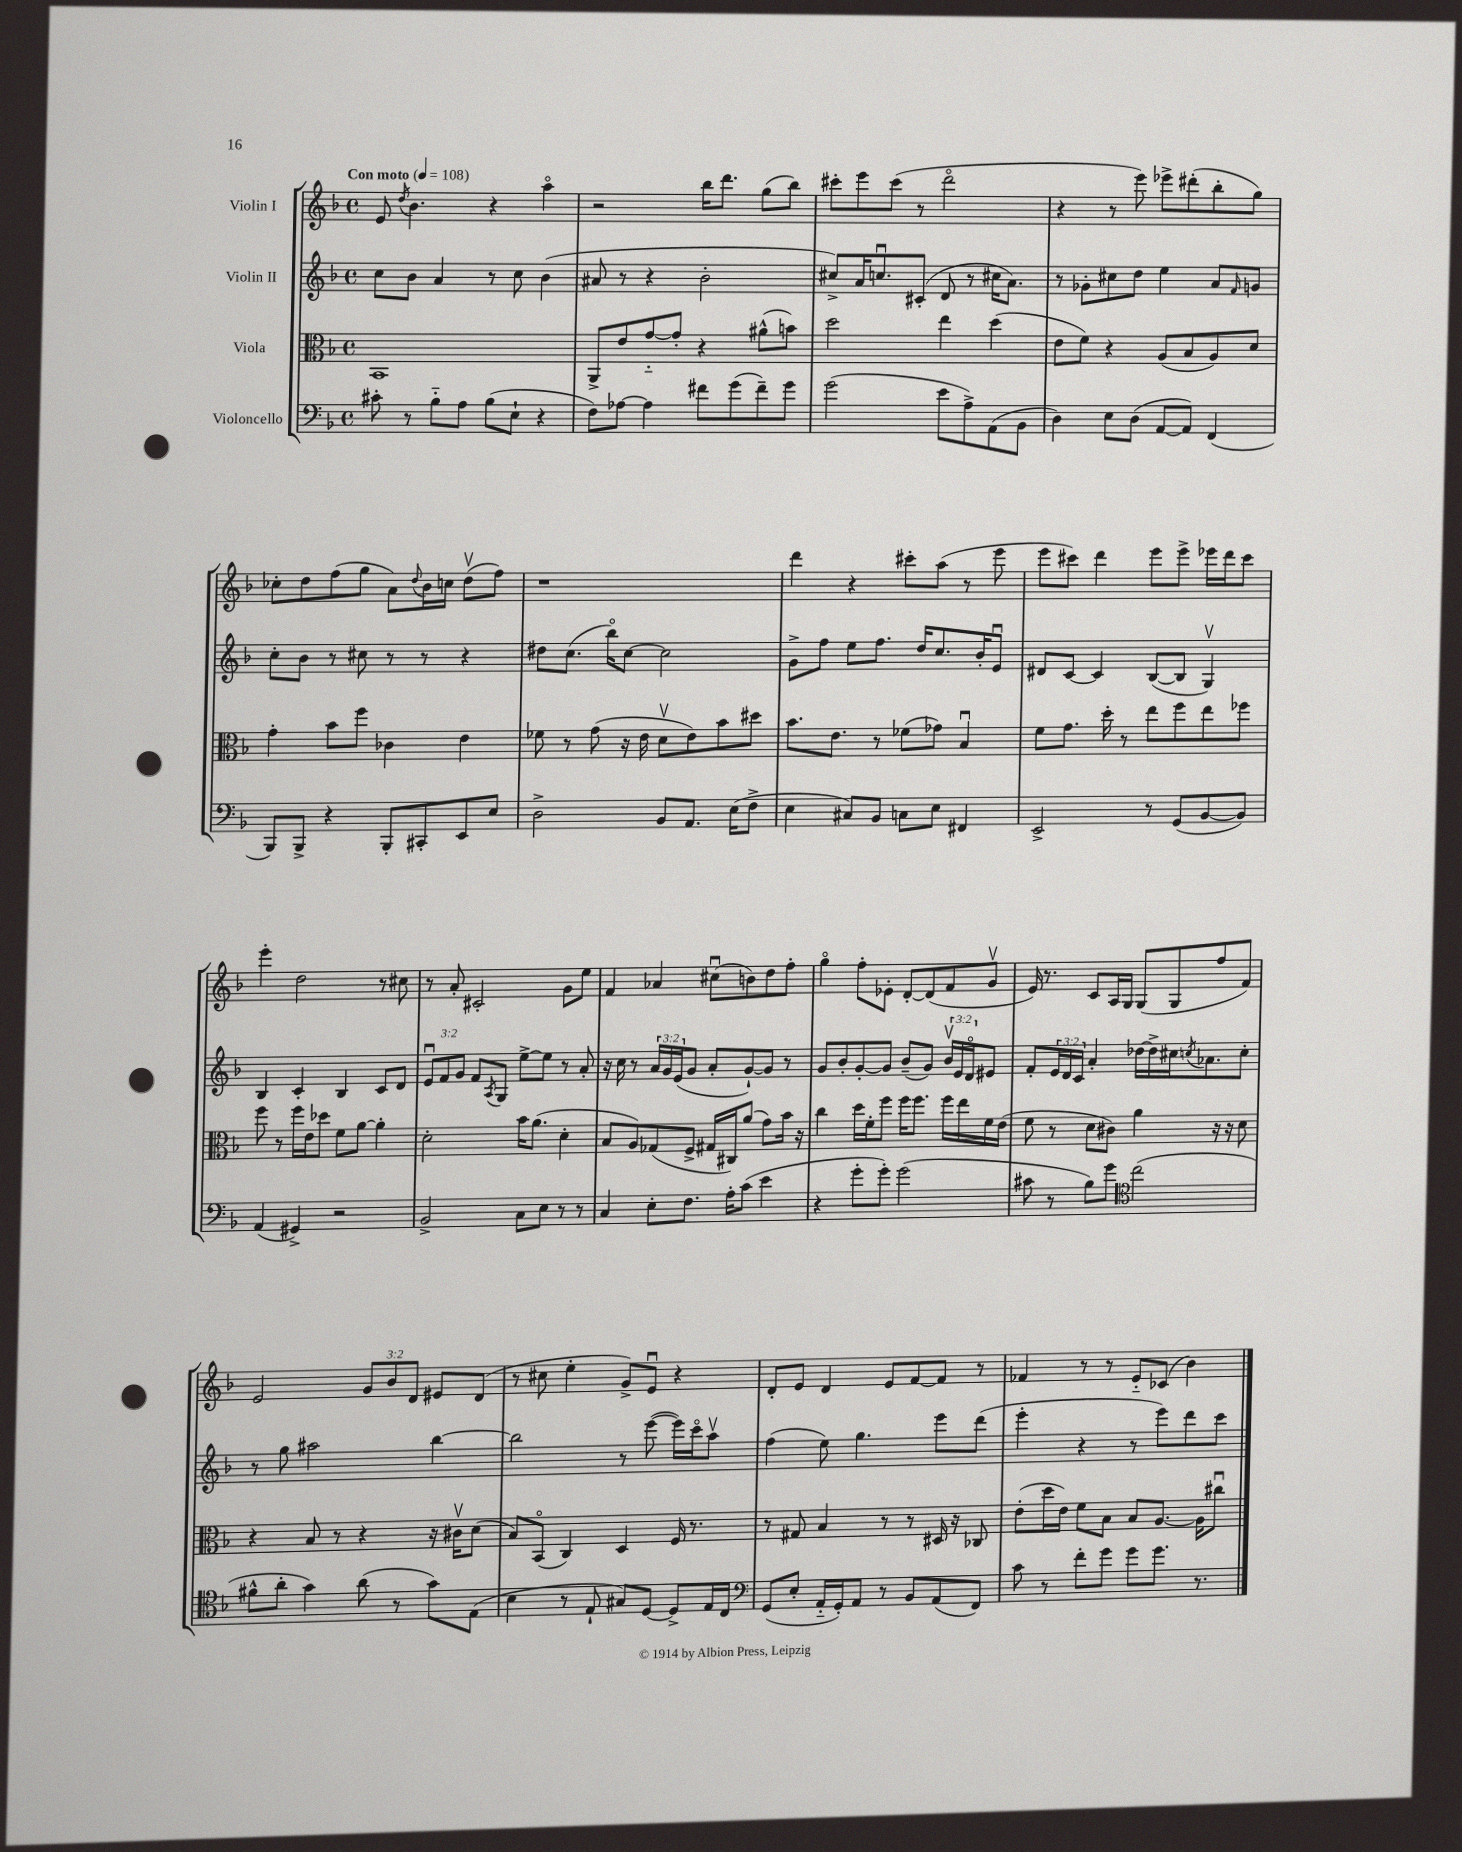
<<
\new StaffGroup <<
\new Staff = "s0" \with { instrumentName = "Violin I" } {
    \clef treble \key f \major \defaultTimeSignature \time 4/4 \override Staff.TupletNumber.text = #tuplet-number::calc-fraction-text \tempo "Con moto" 4 = 108
    e'8 \acciaccatura { d''8 } bes'4. r4 a''4\flageolet |
    r2 bes''16 d'''8. g''8( bes''8) |
    cis'''8-. e'''8 cis'''8( r8 d'''2\flageolet |
    r4 r8 e'''8) ees'''8-> dis'''8-.( bes''8-. g''8) |
    ces''8-. d''8 f''8( g''8 a'8) \appoggiatura { d''8 } bes'16 c''16 d''8\upbow( f''8) |
    r1 |
    d'''4 r4 cis'''8-. a''8( r8 e'''8 |
    e'''8 cis'''8) d'''4 e'''8 e'''8-> ees'''16 d'''16 cis'''8 |
    e'''4-. d''2 r8 cis''8 |
    r8 a'8-. cis'2-. g'8 e''8 |
    f'4 aes'4 cis''8\downbow( b'8) d''8 f''8-. |
    g''4\flageolet f''8-. ees'8-. d'8~-. d'8( f'8 g'8\upbow |
    e'16) r8. c'8 a16 g16 g8( g8 f''8 f'8) |
    e'2 \tuplet 3/2 { g'8 bes'8 d'8 } eis'8 d'8( |
    r8 cis''8 e''4-. g'8->) e'8\downbow r4 |
    d'8-. e'8 d'4 e'8 f'8~ f'8 r8 |
    fes'4 r8 r8 e'8-_ ces'8( bes'4) \bar "|." |
}
\new Staff = "s1" \with { instrumentName = "Violin II" } {
    \clef treble \key f \major \defaultTimeSignature \time 4/4 \override Staff.TupletNumber.text = #tuplet-number::calc-fraction-text
    c''8 bes'8 a'4 r8 c''8 bes'4( |
    ais'8 r8 r4 bes'2-. |
    cis''8->) a'16 c''8.\downbow cis'8-.( d'8 r8 cis''16 a'8.) |
    r8 ges'8-. cis''8 d''8 e''4 a'8 \grace { f'16 } g'8 |
    c''8-. bes'8 r8 cis''8 r8 r8 r4 |
    dis''8 c''8.( bes''16\flageolet) c''8~ c''2 |
    g'8-> f''8 e''8 f''8. d''16 c''8. bes'16-. e'8\downbow |
    dis'8 c'8~ c'4 bes8~( bes8 g4\upbow) |
    bes4 c'4-. bes4 c'8 d'8 |
    \tuplet 3/2 { e'8\downbow f'8 g'8 } f'8 \acciaccatura { a8 } g8 e''8~-> e''8 r8 a'8-. |
    r16 c''16 r8 \tuplet 3/2 { a'16 g'16 e'16( } g'8 a'8-. g'8~-!) g'8 r8 |
    g'8 bes'8-. g'8~-. g'8 bes'8--( g'8) \tuplet 3/2 { bes'16\upbow e'16 d'16\flageolet } eis'8 |
    f'8-. \tuplet 3/2 { e'16 d'16 c'16 } a'4-. des''16~ des''16-> cis''16 \acciaccatura { c''8 } aes'8. c''8-. |
    r8 g''8 ais''2 bes''4~ |
    bes''2 r8 e'''8~( e'''16) c'''16\flageolet a''8\upbow |
    f''4( e''8) g''4. e'''8 d'''8( |
    e'''4-. r4 r8 e'''8) d'''8 c'''8 \bar "|." |
}
\new Staff = "s2" \with { instrumentName = "Viola" } {
    \clef alto \key f \major \defaultTimeSignature \time 4/4
    bes,1 |
    a,8-> e'8 g'8~-_ g'8-. r4 ais'8-^( b'8) |
    d''2 e''4 d''4( |
    e'8 f'8) r4 a8( bes8 a8) d'8 |
    g'4-. bes'8 f''8 ces'4 e'4 |
    fes'8 r8 g'8( r16 e'16 d'8\upbow e'8) bes'8 dis''8 |
    bes'8. e'8. r8 fes'8( ges'8) bes4\downbow |
    f'8 g'8. d''16-. r8 e''8 f''8 e''8 fes''8 |
    f''8 r8 f''16 e'16 des''8 f'8 a'8~ a'4-. |
    d'2-. bes'16 a'8.( d'4-. |
    bes8 a8) ges8( f8-> gis16 cis16) a'8( g'8) bes'16 r16 |
    c''4 d''16 f'16-. f''8 f''16 f''8. f''16 e''16 f'16 e'16( |
    f'8 r8 d'8 cis'8) a'4 r16 r16 d'8 |
    r4 bes8 r8 r4 r16 cis'16\upbow d'8( |
    bes8) bes,8\flageolet( c4) d4 f16 r8. |
    r8 gis8 bes4 r8 r8 dis16 r16 ces8 |
    e'8-.( d''16 e'16) f'8 bes8 bes8 a8.~ a16 cis''8\downbow \bar "|." |
}
\new Staff = "s3" \with { instrumentName = "Violoncello" } {
    \clef bass \key f \major \defaultTimeSignature \time 4/4
    cis'8-. r8 bes8-_ a8 bes8( e8-! r4 |
    f8) aes8~ aes4 fis'8 g'8( fis'8--) g'8 |
    g'2( e'8 a8->) a,8( bes,8 |
    d4) e8 d8( a,8~ a,8) f,4( |
    bes,,8) bes,,8-> r4 bes,,8-. cis,8-. e,8 e8 |
    d2-> bes,8 a,8. e16( f8-> |
    e4 cis8) bes,8 c8 e8 fis,4 |
    e,2-> r8 g,8( bes,8~ bes,8) |
    a,4( gis,4->) r2 |
    bes,2-> c8 e8 r8 r8 |
    c4 e8-. f8. a16-. c'8( e'4 |
    r4 g'8-. g'8-.) g'2( |
    cis'8 r8 bes8) g'8 \clef tenor c''2( |
    fis'8-^ a'8-. g'4) a'8( r8 g'8) e8( |
    bes4 r8 e8-! gis8) d8~ d8-> e16 c16 |
    \clef bass g,8( e8-. a,16-_ g,16-.) a,8 r8 bes,8 a,8( f,8) |
    c'8 r8 f'8-. g'8 g'8 g'8. r8. \bar "|." |
}
>>
>>
\layout { \context { \Score \remove "Bar_number_engraver" } }
